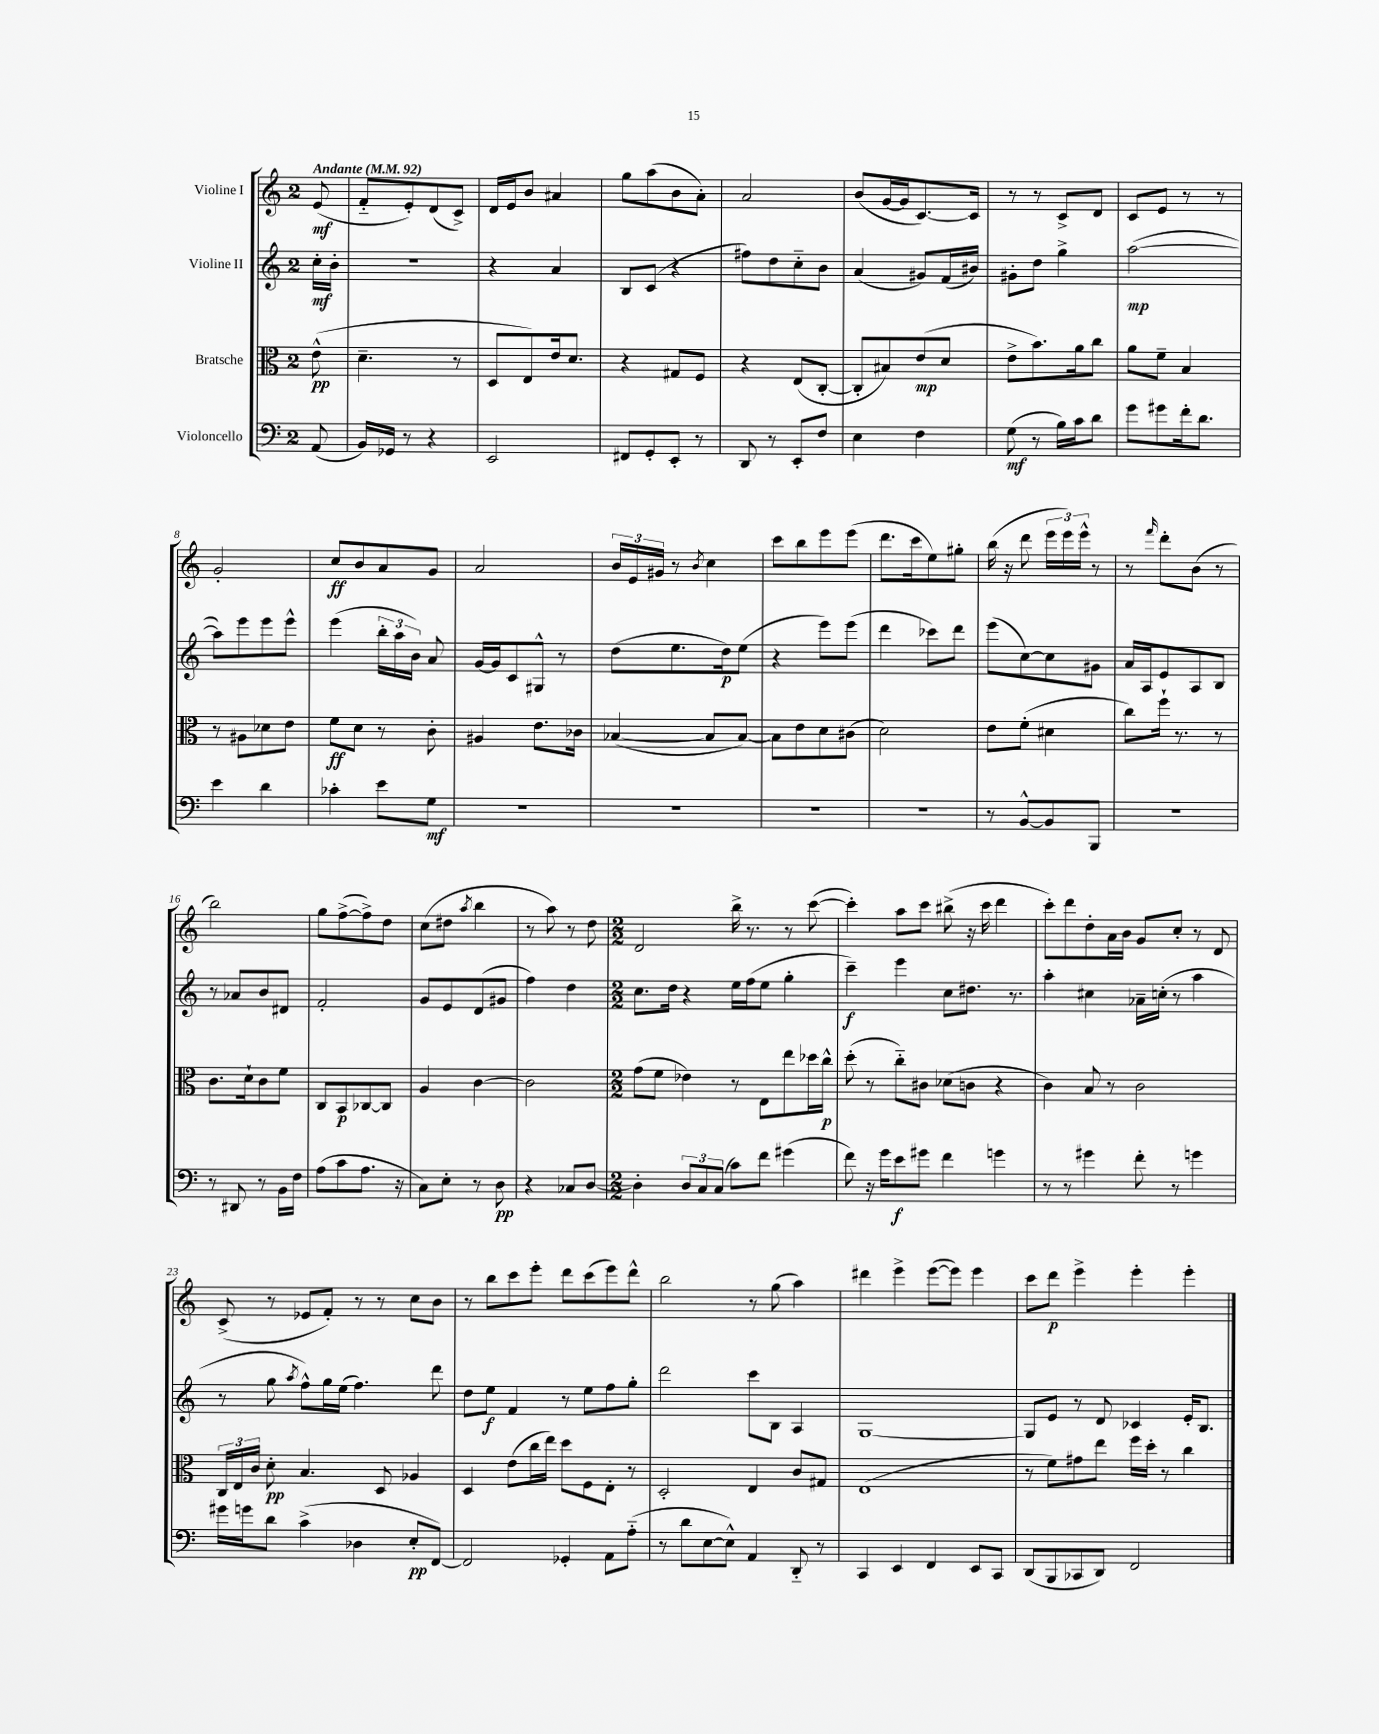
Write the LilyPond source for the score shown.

<<
\new StaffGroup <<
\new Staff = "s0" \with { instrumentName = "Violine I" } {
    \clef treble \key c \major \once \override Staff.TimeSignature.style = #'single-digit \time 2/4 \partial 8 \tempo "Andante" 4 = 92
    \autoBeamOff e'8\mf( |
    f'8[-_ e'8-.) d'8( c'8]->) |
    d'16[ e'16 b'8] ais'4 |
    g''8[ a''8( b'8 a'8]-.) |
    a'2 |
    b'8[( g'16~ g'16 c'8.~) c'16] |
    r8 r8 c'8[-> d'8] |
    c'8[ e'8] r8 r8 |
    g'2-. |
    c''8[\ff b'8 a'8 g'8] |
    a'2 |
    \tuplet 3/2 { b'16[ e'16 gis'16] } r8 \acciaccatura { b'8 } c''4 |
    c'''8[ b''8 e'''8 e'''8]( |
    d'''8.[ c'''16 e''8) gis''8]-. |
    b''16( r16 d'''8 \tuplet 3/2 { e'''16[ e'''16) e'''16]-^ } r8 |
    r8 \grace { f'''16 } d'''8[-. b'8]( r8 |
    b''2) |
    g''8[ f''8~->( f''8->) d''8] |
    c''8[( dis''8] \acciaccatura { a''8 } b''4 |
    r8 a''8) r8 d''8 |
    \numericTimeSignature \time 2/2 d'2 b''16-> r8. r8 c'''8~( |
    c'''4-.) a''8[ c'''8] bis''8->( r16 c'''16 d'''4 |
    c'''8[-.) d'''8 d''8-. a'16 b'16] g'8[ c''8]-. r8 d'8 |
    c'8->( r8 ees'8[ f'8]-.) r8 r8 c''8[ b'8] |
    r8 b''8[ c'''8 e'''8]-. d'''8[ c'''8( e'''8) d'''8]-^ |
    b''2 r8 g''8( a''4) |
    dis'''4 e'''4-> e'''8[~( e'''8]) e'''4 |
    c'''8[ d'''8]\p e'''4-> e'''4-. e'''4-. \bar "|." |
}
\new Staff = "s1" \with { instrumentName = "Violine II" } {
    \clef treble \key c \major \once \override Staff.TimeSignature.style = #'single-digit \time 2/4 \partial 8
    \autoBeamOff c''16[-.\mf b'16]-. |
    R2 |
    r4 a'4 |
    b8[ c'8]( r4 |
    fis''8[) d''8 c''8-_ b'8] |
    a'4( gis'8[) f'16( bis'16]) |
    gis'8[-. d''8] g''4-> |
    a''2~\mp( |
    a''8[) e'''8 e'''8 e'''8]-^ |
    e'''4( \tuplet 3/2 { b''16[-. a''16 b'16]) } a'8 |
    g'16[~ g'16 c'8 gis8]-^ r8 |
    d''8[( e''8. d''16\p) e''8]( |
    r4 e'''8[) e'''8]( |
    d'''4 ces'''8[) d'''8] |
    e'''8[( c''8~) c''8 gis'8] |
    a'16[ a16 e'8 a8 b8] |
    r8 aes'8[ b'8 dis'8] |
    f'2-. |
    g'8[ e'8 d'8( gis'8] |
    f''4) d''4 |
    \numericTimeSignature \time 2/2 c''8.[ d''16] r4 e''16[ f''16( e''8] g''4-. |
    c'''4--\f) e'''4 c''8[ dis''8.] r8. |
    a''4-. cis''4 aes'16[-- c''16]-.( r8 a''4 |
    r8 g''8 \acciaccatura { a''8 } f''8[-^) g''16 e''16]( f''4.) d'''8 |
    d''8[ e''8]\f f'4 r8 e''8[ f''8 g''8]-. |
    d'''2 c'''8[ b8] a4 |
    g1~ |
    g8[ e'8] r8 d'8 ces'4 e'16[-. b8.] \bar "|." |
}
\new Staff = "s2" \with { instrumentName = "Bratsche" } {
    \clef alto \key c \major \once \override Staff.TimeSignature.style = #'single-digit \time 2/4 \partial 8
    \autoBeamOff e'8-^\pp( |
    d'4.-- r8 |
    d8[ e8) e'16 d'8.] |
    r4 gis8[ f8] |
    r4 e8[( c8]~-. |
    c8[-. bis8) e'8\mp( d'8] |
    e'8[-> b'8.) a'16 c''8] |
    a'8[ f'8]-- b4 |
    r8 ais8[ des'8 e'8] |
    f'8[\ff d'8] r8 c'8-. |
    ais4 e'8.[ ces'16] |
    bes4~( bes8[ bes8]~) |
    bes8[ e'8 d'8 cis'8]( |
    d'2) |
    e'8[ f'8]-.( dis'4 |
    c''8[) f''16]-! r8. r8 |
    c'8.[ d'16-! c'8 f'8] |
    c8[ b,8\p ces8~ ces8] |
    a4 c'4~ |
    c'2 |
    \numericTimeSignature \time 2/2 g'8[( f'8] ees'4) r8 e8[ e''8 des''16 c''16]-^\p |
    d''8-.( r8 c''8[-_) cis'8] des'8[( c'8] r4 |
    c'4) b8 r8 c'2 |
    \tuplet 3/2 { c16[ e16 c'16] } d'8-.\pp b4. d8 aes4 |
    d4 e'8[( c''16 e''16]) d''8[ f8 e8]-. r8 |
    d2-. e4 c'8[ gis8] |
    e1( |
    r8 f'8[) gis'8 e''8] f''16[ d''16]-. r8 c''4 \bar "|." |
}
\new Staff = "s3" \with { instrumentName = "Violoncello" } {
    \clef bass \key c \major \once \override Staff.TimeSignature.style = #'single-digit \time 2/4 \partial 8
    \autoBeamOff a,8( |
    b,16[) ges,16] r8 r4 |
    e,2 |
    fis,8[ g,8-. e,8]-. r8 |
    d,8 r8 e,8[-. f8] |
    e4 f4 |
    g8\mf( r8 b16[) c'16 d'8] |
    g'8[ gis'8 f'16-. d'8.] |
    e'4 d'4 |
    ces'4-. e'8[ g8]\mf |
    R2 |
    R2 |
    R2 |
    R2 |
    r8 b,8[~-^ b,8 b,,8] |
    R2 |
    r8 dis,8 r8 b,16[ f16] |
    a8[( c'8 a8.] r16 |
    c8[) e8]-. r8 d8\pp |
    r4 ces8[ d8]~ |
    \numericTimeSignature \time 2/2 d4-. \tuplet 3/2 { d8[ c8 c8]( } c'8[) f'8] gis'4( |
    f'8) r16 g'16[ e'8\f gis'8] f'4 g'4 |
    r8 r8 gis'4 f'8-. r8 g'4 |
    gis'16[ g'16 d'8] c'4->( des4 e8[-.\pp f,8]~) |
    f,2 ges,4-. a,8[ a8]-_( |
    r8 d'8[ e8~ e8]-^) a,4 d,8-_ r8 |
    c,4 e,4 f,4 e,8[ c,8] |
    d,8[( b,,8 ces,8 d,8]) f,2 \bar "|." |
}
>>
>>
